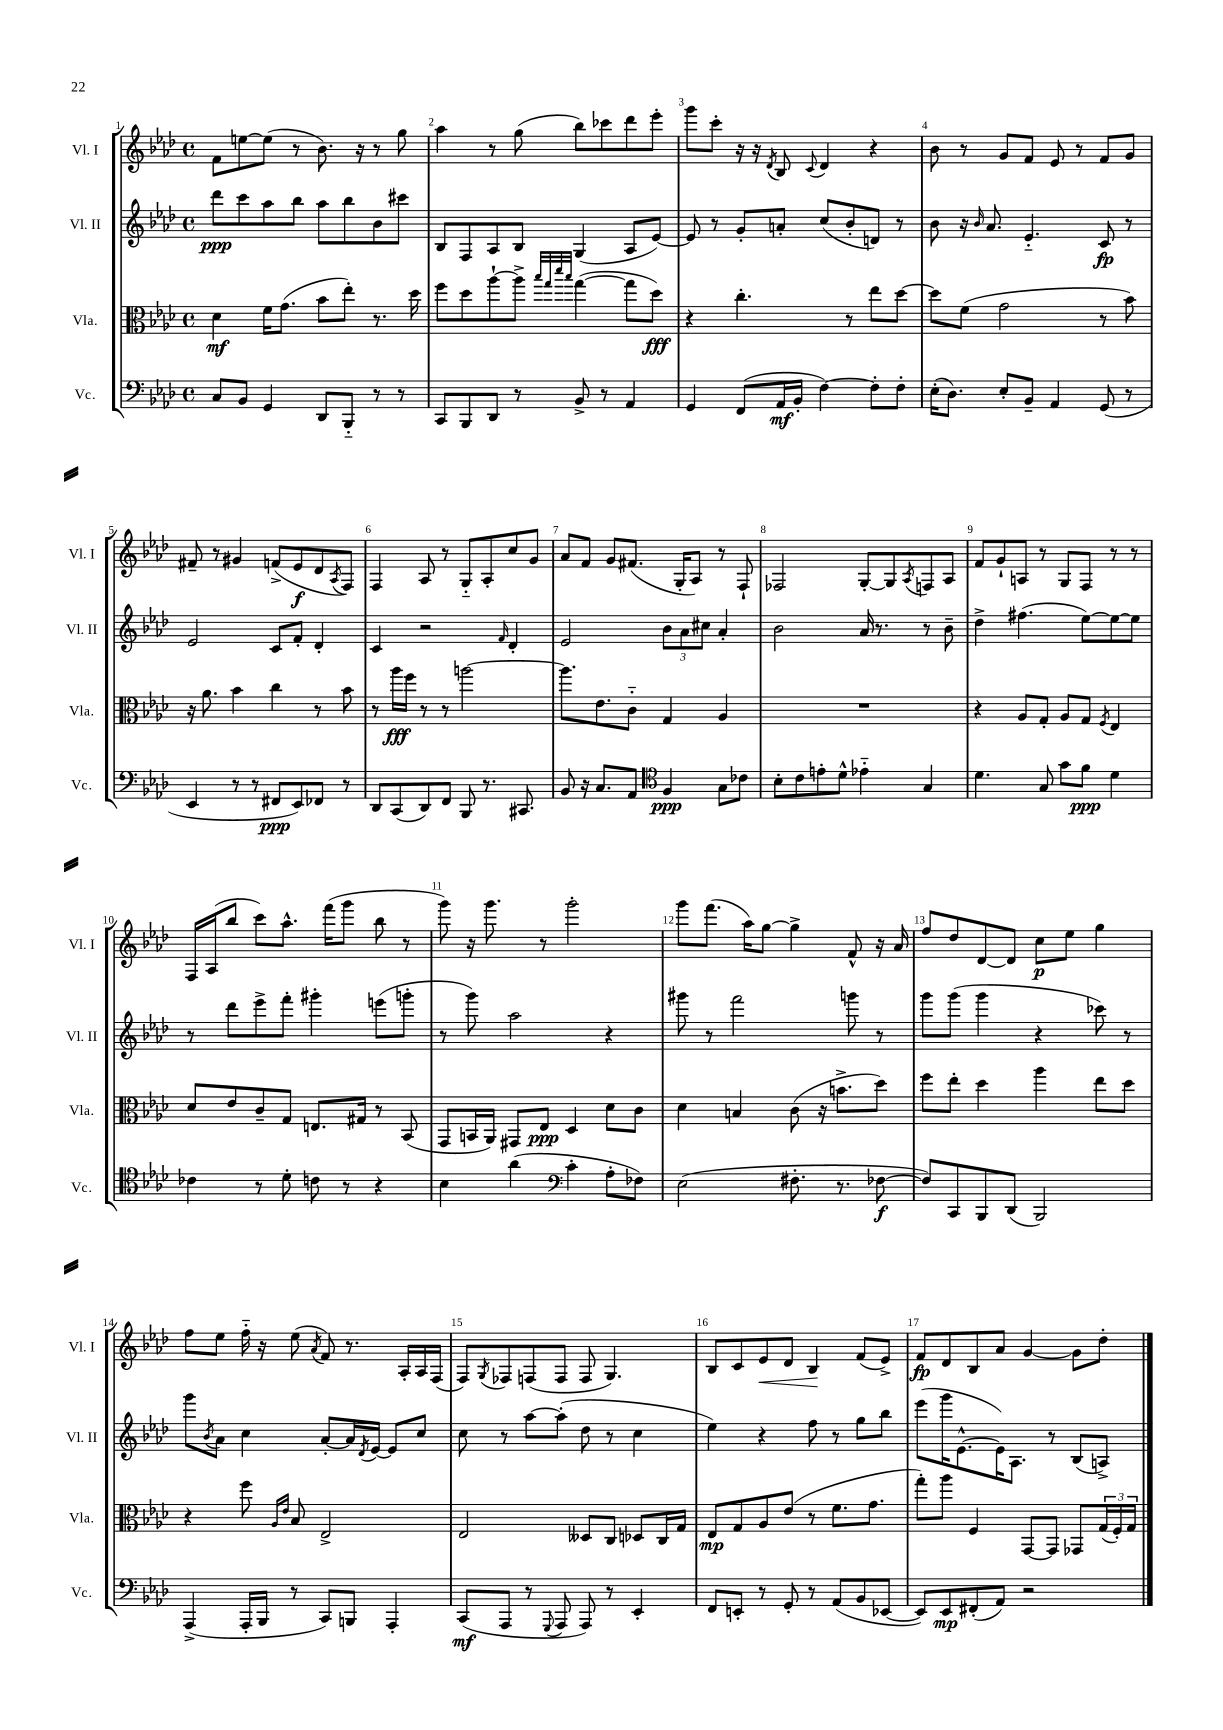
<<
\new StaffGroup <<
\new Staff = "s0" \with { instrumentName = "Vl. I" shortInstrumentName = "Vl. I" } {
    \clef treble \key aes \major \defaultTimeSignature \time 4/4
    f'8 e''8~ e''8( r8 bes'8.) r16 r8 g''8 |
    aes''4 r8 g''8( bes''8) ces'''8 des'''8 ees'''8-. |
    g'''8 c'''8-. r16 r16 \acciaccatura { des'8 } bes8 \appoggiatura { c'8 } des'4 r4 |
    bes'8 r8 g'8 f'8 ees'8 r8 f'8 g'8 |
    fis'8-- r8 gis'4 f'8->( ees'8\f des'8 \acciaccatura { aes8 } f8) |
    f4 aes8 r8 g8-_ aes8-. c''8 g'8 |
    aes'8 f'8 g'8 fis'8.( g16-. aes8) r8 f8-! |
    fes2 g8~-. g8 \acciaccatura { aes8 } f8 aes8 |
    f'8 g'8-! a8 r8 g8 f8 r8 r8 |
    f16 aes16( bes''8 c'''8) aes''8.-^ f'''16( g'''8 bes''8 r8 |
    g'''8) r16 g'''8. r8 g'''2-. |
    g'''8 f'''8.( aes''16) g''8~ g''4-> f'8-^ r16 aes'16 |
    f''8 des''8 des'8~ des'8 c''8\p ees''8 g''4 |
    f''8 ees''8 f''16-_ r16 ees''8( \acciaccatura { aes'8 } f'8) r8. aes16-. aes16 f16( |
    f8) \acciaccatura { g8 } fes8 f8( f8 f8 g4.) |
    bes8 c'8 ees'8\< des'8 bes4\! f'8( ees'8->) |
    f'8\fp des'8 bes8 aes'8 g'4~ g'8 des''8-. \bar "|." |
}
\new Staff = "s1" \with { instrumentName = "Vl. II" shortInstrumentName = "Vl. II" } {
    \clef treble \key aes \major \defaultTimeSignature \time 4/4
    des'''8\ppp c'''8 aes''8 bes''8 aes''8 bes''8 bes'8 cis'''8 |
    bes8 f8 aes8 bes8 g4( aes8 ees'8~) |
    ees'8 r8 g'8-. a'8-. c''8( bes'8-. d'8) r8 |
    bes'8 r16 \grace { bes'16 } aes'8. ees'4.-_ c'8\fp r8 |
    ees'2 c'8 f'8-. des'4-. |
    c'4 r2 \grace { f'16 } des'4-. |
    ees'2 \tuplet 3/2 { bes'8 aes'8 cis''8 } aes'4-. |
    bes'2 aes'16 r8. r8 bes'8-- |
    des''4-> fis''4.( ees''8~) ees''8~ ees''8 |
    r8 des'''8 ees'''8-> f'''8-. gis'''4-. e'''8( g'''8-. |
    r8 g'''8) aes''2 r4 |
    gis'''8 r8 f'''2 g'''8 r8 |
    g'''8 g'''8( g'''4 r4 ces'''8) r8 |
    g'''8 \acciaccatura { bes'8 } aes'8 c''4 aes'8~-. aes'16 \acciaccatura { des'8 } ees'16~ ees'8 c''8 |
    c''8 r8 aes''8~ aes''8-.( des''8 r8 c''4 |
    ees''4) r4 f''8 r8 g''8 bes''8 |
    ees'''8( g'''16 ees'8.~-^ ees'16) aes8. r8 bes8( a8->) \bar "|." |
}
\new Staff = "s2" \with { instrumentName = "Vla." shortInstrumentName = "Vla." } {
    \clef alto \key aes \major \defaultTimeSignature \time 4/4
    des'4\mf f'16 g'8.( bes'8 ees''8-.) r8. des''16 |
    f''8 des''8 aes''8~-! aes''8-> \grace { bes''32 g''32 des'''32 bes''32 } g''4~( g''8 des''8\fff) |
    r4 c''4.-. r8 ees''8 des''8~ |
    des''8 f'8( g'2 r8 bes'8) |
    r16 aes'8. bes'4 c''4 r8 bes'8 |
    r8 aes''16\fff f''16 r8 r8 a''2~ |
    a''8. ees'8. c'8-_ g4 aes4 |
    R1 |
    r4 aes8 g8-. aes8 g8 \acciaccatura { f8 } ees4 |
    des'8 ees'8 c'8-- g8 e8. gis16 r8 bes,8( |
    g,8 b,16 aes,16) gis,8 ees8\ppp des4 des'8 c'8 |
    des'4 b4 c'8( r16 b'8.-> des''8) |
    f''8 ees''8-. des''4 aes''4 ees''8 des''8 |
    r4 f''8 \grace { aes16 ees'16 } bes8 ees2-> |
    ees2 deses8 c8 des8 c16 g16 |
    ees8\mp g8 aes8 ees'8( r8 f'8. g'8. |
    g''8-.) aes''8 f4 g,8~ g,8 ges,8 \tuplet 3/2 { g16( f16-.) g16 } \bar "|." |
}
\new Staff = "s3" \with { instrumentName = "Vc." shortInstrumentName = "Vc." } {
    \clef bass \key aes \major \defaultTimeSignature \time 4/4
    c8 bes,8 g,4 des,8 bes,,8-_ r8 r8 |
    c,8 bes,,8 des,8 r8 bes,8-> r8 aes,4 |
    g,4 f,8( aes,16\mf bes,16-. f4~) f8-. f8-. |
    ees16-.( des8.) ees8-. bes,8-- aes,4 g,8( r8 |
    ees,4 r8 r8 fis,8\ppp ees,8) fes,8 r8 |
    des,8 c,8( des,8) f,8 bes,,8 r8. cis,8. |
    bes,8 r16 c8. aes,8 \clef tenor f4\ppp g8 ces'8 |
    bes8-. c'8 e'8-. des'8-^ ees'4-_ g4 |
    des'4. g8 g'8 f'8\ppp des'4 |
    ces'4 r8 des'8-. c'8 r8 r4 |
    bes4 aes'4( \clef bass c'4-. aes8-. fes8) |
    ees2( fis8.-. r8. fes8~\f |
    fes8) c,8 bes,,8 des,8( bes,,2) |
    aes,,4->( aes,,16-. bes,,16 r8 c,8) b,,8 aes,,4-. |
    c,8\mf( aes,,8 r8 \appoggiatura { g,,8 } aes,,8 aes,,8) r8 ees,4-. |
    f,8 e,8-. r8 g,8-. r8 aes,8( bes,8 ees,8~ |
    ees,8) ees,8\mp fis,8-.( aes,8) r2 \bar "|." |
}
>>
>>
\layout { \context { \Score \override BarNumber.break-visibility = ##(#f #t #t) barNumberVisibility = #all-bar-numbers-visible } }
